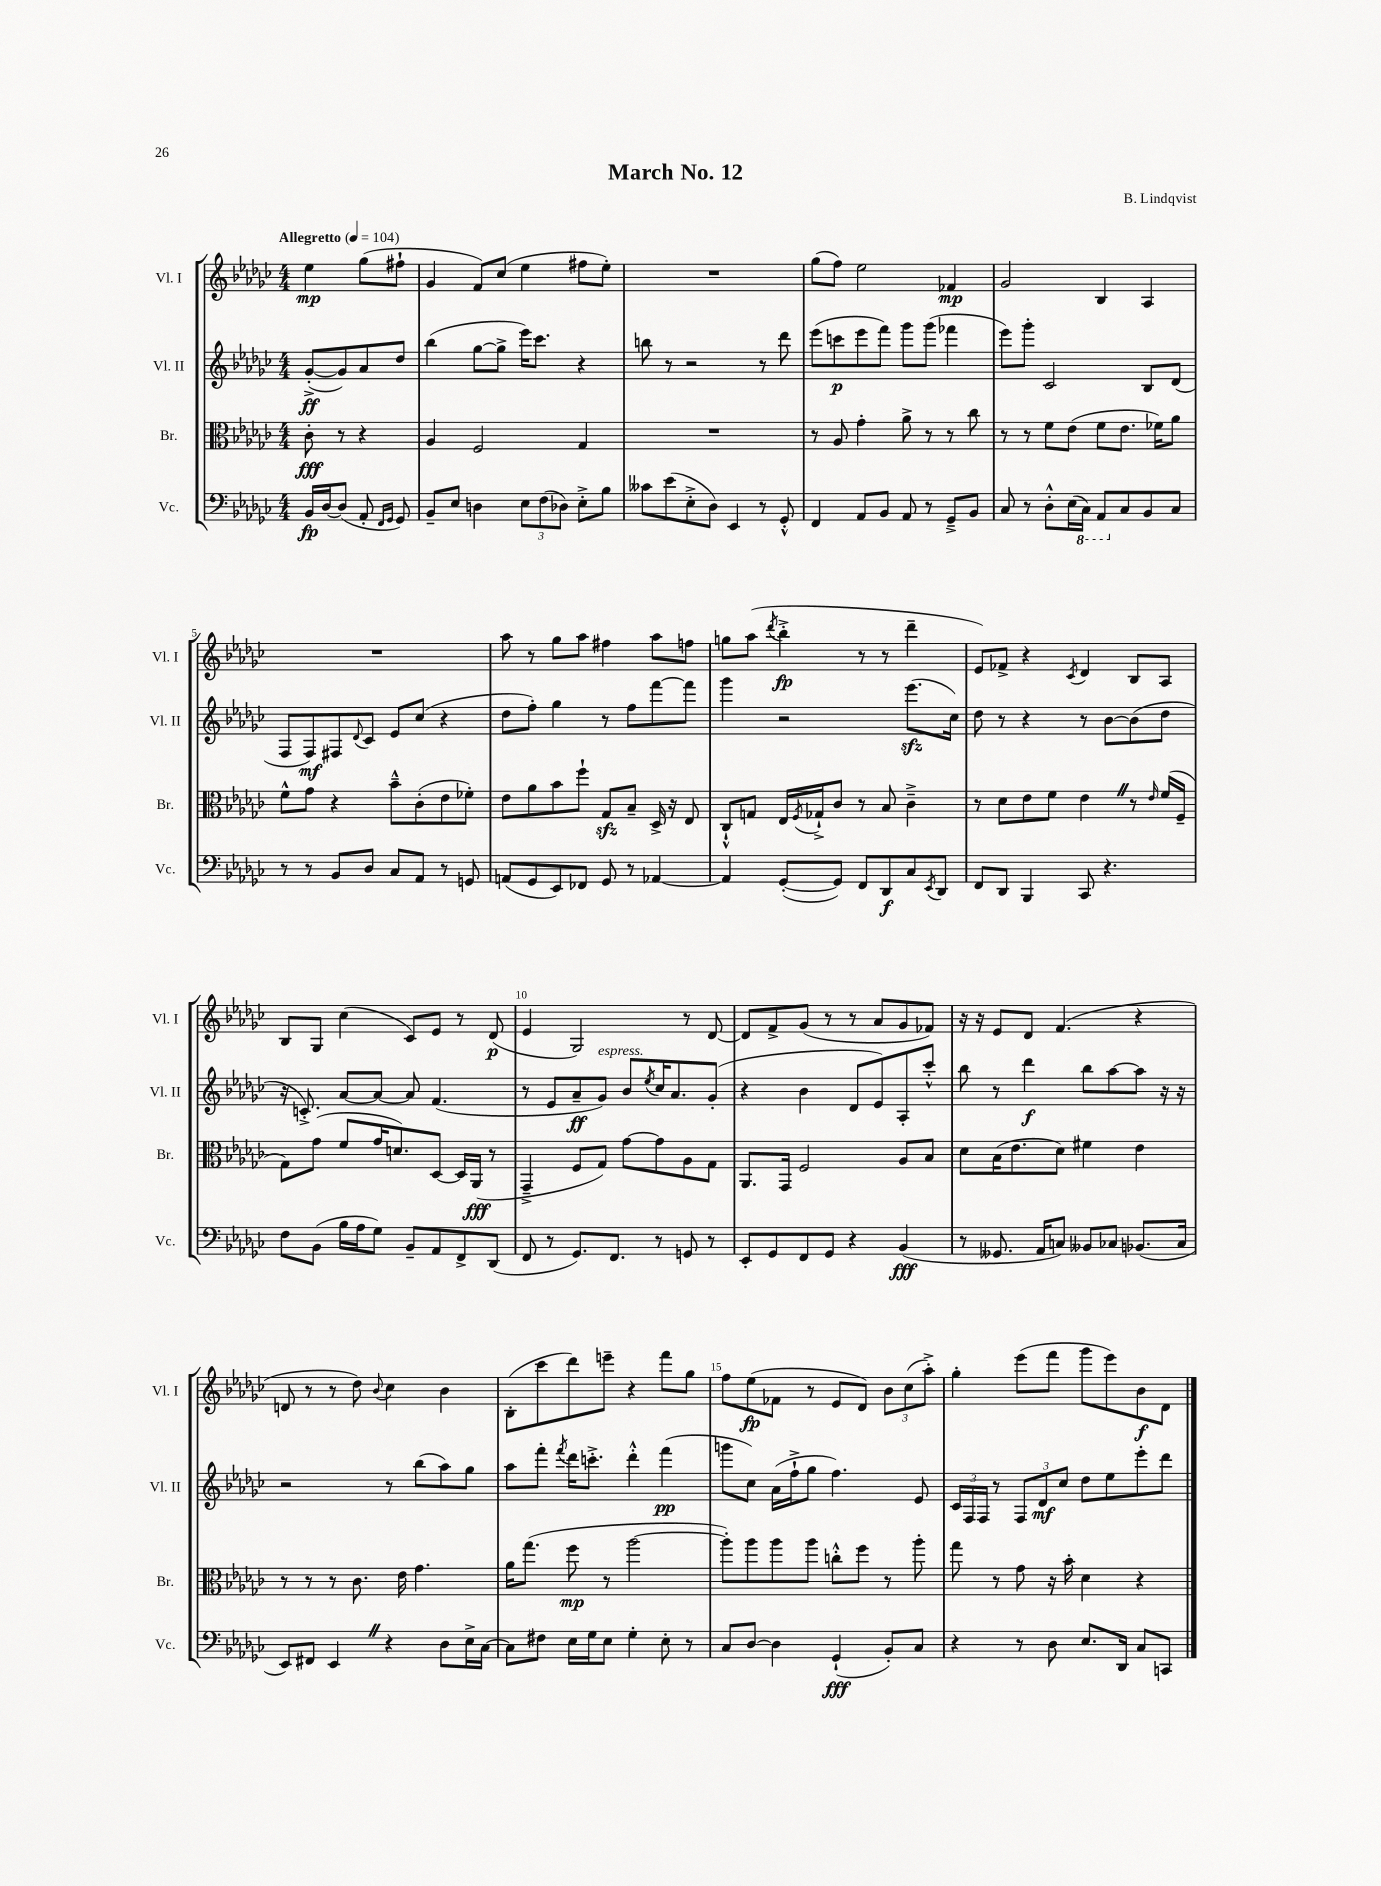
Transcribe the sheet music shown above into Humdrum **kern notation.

**kern	**kern	**kern	**kern
*staff4	*staff3	*staff2	*staff1
*clefF4	*clefC3	*clefG2	*clefG2
*k[b-e-a-d-g-c-]	*k[b-e-a-d-g-c-]	*k[b-e-a-d-g-c-]	*k[b-e-a-d-g-c-]
*M4/4	*M4/4	*M4/4	*M4/4
*MM104	*MM104	*MM104	*MM104
16BB-	8c-'	([8g-'^	4ee-
[16D-	.	.	.
(8D-]	8r	8g-])	.
8AA-'	4r	8a-	(8gg-
16qqFF	.	.	.
16qqGG-	.	.	.
8GG-)	.	8dd-	8ff#`
=	=	=	=
8BB-~	4A-	(4bb-	4g-
8E-	.	.	.
4D	2F	[8gg-	8f)
.	.	8gg-^]	(8cc-
12E-	.	16eee-)	4ee-
.	.	8.ccc-	.
(12F	.	.	.
12D-)	.	.	.
8E-'^	4G-	4r	8ff#
8B-	.	.	8ee-')
=	=	=	=
8c--	1r	8bb	1r
(8e-	.	8r	.
8E-'^	.	2r	.
8D-)	.	.	.
4EE-	.	.	.
8r	.	8r	.
8GG-'^^	.	8ddd-	.
=	=	=	=
4FF	8r	(8eee-	(8gg-
.	8A-	8ccc	8ff)
8AA-	4g-'	8eee-	2ee-
8BB-	.	8fff)	.
8AA-	8a-^	8ggg-	.
8r	8r	(8ggg-	.
8GG-~^	8r	4fff-	4f-
8BB-	8cc-	.	.
=	=	=	=
8C-	8r	8eee-)	2g-
8r	8r	8ggg-'	.
8D-'^^	8f	2c-	.
(16E-	(8e-	.	.
16CC-)	.	.	.
8AAA-	8f	.	4B-
8C-	8.e-	.	.
8BB-	.	8B-	4A-
.	16f-)	.	.
8C-	8a-	(8d-	.
=	=	=	=
8r	8f^^	8F	1r
8r	8g-	8F)	.
8BB-	4r	8F#	.
.	.	8qqd-	.
8D-	.	8c-	.
8C-	8b-~^^	8e-	.
8AA-	(8c-'	(8cc-	.
8r	8e-	4r	.
8GG	8f-')	.	.
=	=	=	=
(8AA	8e-	8dd-	8aa-
8GG-	8a-	8ff')	8r
8EE-)	8b-	4gg-	8gg-
8FF-	8ff`	.	8aa-
8GG-	8G-	8r	4ff#
8r	8B-~	8ff	.
[4AA-	16D-^	[8fff	8aa-
.	16r	.	.
.	8E-	8fff]	8ff
=	=	=	=
4AA-]	8C-`^^	4ggg-	8gg
.	8G	.	(8aa-
.	.	.	8qddd-
([8GG-'	16E-	2r	4bb-'^
.	8qF	.	.
.	16G-`^	.	.
8GG-])	8c-	.	.
8FF	8r	.	8r
8DD-	8B-	.	8r
8C-	4c-~^	(8.eee-	4ddd-~
8qEE-	.	.	.
8DD-	.	.	.
.	.	16cc-)	.
=	=	=	=
8FF	8r	8dd-	8e-)
8DD-	8d-	8r	8f-^
4BBB-	8e-	4r	4r
.	8f	.	.
.	.	.	8qc-
8CC-	4e-	8r	4d-
4.r	.	[8b-	.
.	8r	(8b-]	8B-
.	16qqe-	.	.
.	(16f	8dd-	8A-
.	16F~	.	.
=	=	=	=
8F	8G-)	16r	8B-
.	.	8.c'^)	.
(8BB-	(8g-	.	8G-
16B-	8f	[8a-	(4cc-
16A-	.	.	.
8G-)	16g-	8a-_	.
.	8.d)	.	.
8BB-~	.	8a-]	8c-)
8AA-	[8D-	(4.f	8e-
8FF^	16D-]	.	8r
.	(16AA-	.	.
(8DD-	8r	.	(8d-
=	=	=	=
8FF	4GG-~^	8r	4e-
8r	.	8e-	.
8.GG-)	8F	8a-~	2G-)
.	8G-)	8g-)	.
8.FF	.	.	.
.	[8g-	8b-	.
.	.	8qee-	.
8r	8g-]	16cc-	.
.	.	8.a-	.
8GG	8A-	.	8r
8r	8G-	(8g-'	[8d-
=	=	=	=
8EE-'	8.AA-	4r	8d-]
8GG-	.	.	8f^
.	16GG-	.	.
8FF	2F	4b-	(8g-
8GG-	.	.	8r
4r	.	8d-	8r
.	.	8e-)	8a-
(4BB-	8A-	8A-'	8g-
.	8B-	8ccc-'^^	8f-)
=	=	=	=
8r	8d-	8bb-	16r
.	.	.	16r
8.GG--	(16B-	8r	8e-
.	8.e-	.	.
.	.	4ddd-	8d-
16AA-	.	.	.
8C)	8d-)	.	(4.f
8BB--	4f#	8bb-	.
8C-	.	[8aa-	.
(8.BB-	4e-	8aa-]	4r
.	.	16r	.
16C-	.	16r	.
=	=	=	=
8EE-)	8r	2r	8d
8FF#	8r	.	8r
4EE-	8r	.	8r
.	8.c-	.	8dd-)
.	.	.	8qqb-
4r	.	8r	4cc-
.	16e-	.	.
.	4.g-	(8bb-	.
8D-	.	8aa-)	4b-
16E-^	.	8gg-	.
[16C-	.	.	.
=	=	=	=
8C-]	16a-	8aa-	(8B-'
.	(8.gg-	.	.
8F#	.	8fff'	8ccc-
.	.	8qfff	.
16E-	8ff	16ddd-	8ddd-)
16G-	.	8.ccc'^	.
8E-	8r	.	8eee~
4G-'	[2aa-	4ddd-'^^	4r
8E-'	.	(4fff	8fff
8r	.	.	8gg-
=	=	=	=
8C-	8aa-'])	8ggg	8ff
[8D-	8aa-	8cc-)	(8ee-
4D-]	8aa-	(16a-	8f-
.	.	16ff`^	.
.	8aa-	8gg-	8r
(4GG-`	8cc'^^	4.ff)	8e-
.	8ff	.	8d-)
8BB-')	8r	.	12b-
.	.	.	(12cc-
8C-	8aa-'	8e-	.
.	.	.	12aa-'^)
=	=	=	=
4r	8gg-	24c-	4gg-'
.	.	24F	.
.	.	24F	.
.	8r	8r	.
8r	8g-	12F	(8eee-
.	.	12d-	.
8D-	16r	.	8fff
.	.	12cc-	.
.	16b-'	.	.
8.E-	4d-	8dd-	8ggg-
.	.	8ee-	8eee-)
16DD-	.	.	.
8C-	4r	8eee-'	8b-
8CC	.	8ddd-	8d-
==	==	==	==
*-	*-	*-	*-
